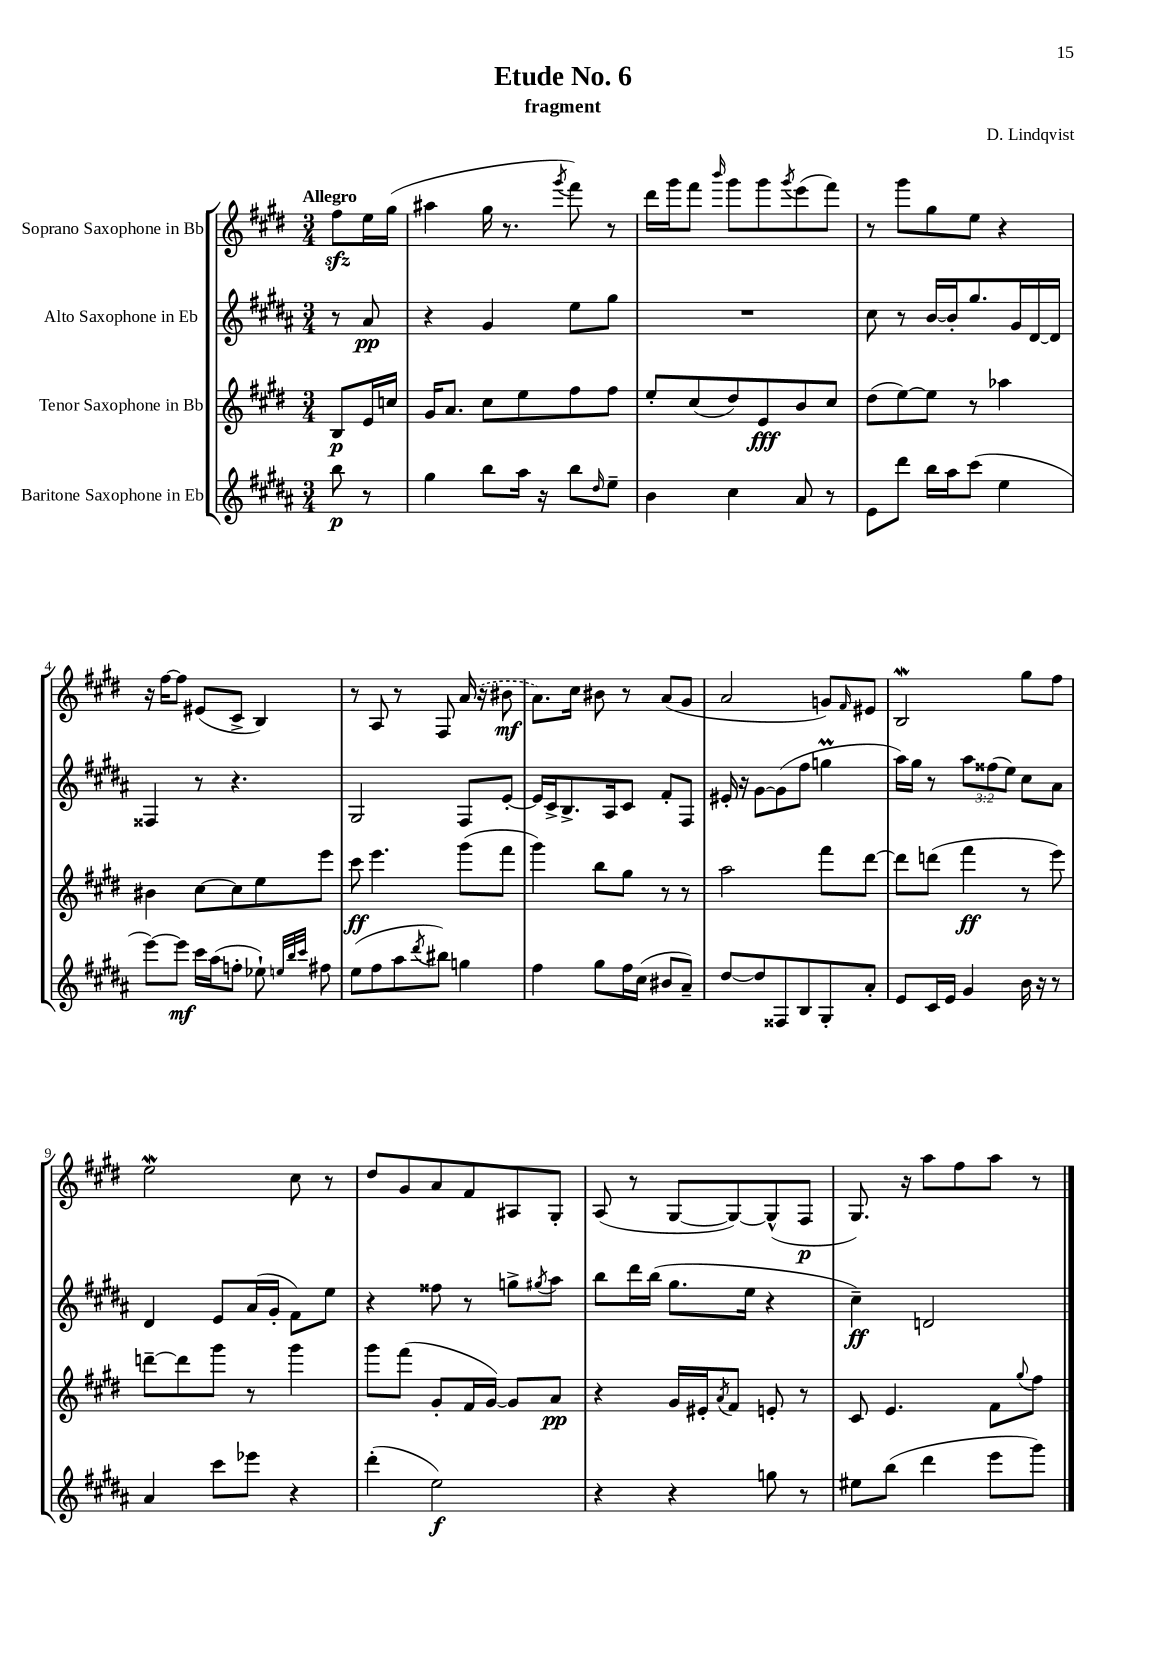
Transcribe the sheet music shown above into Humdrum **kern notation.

**kern	**dynam	**kern	**dynam	**kern	**dynam	**kern	**dynam
*part4	*part4	*part3	*part3	*part2	*part2	*part1	*part1
*staff4	*staff4	*staff3	*staff3	*staff2	*staff2	*staff1	*staff1
*I"Baritone Saxophone in Eb	*	*I"Tenor Saxophone in Bb	*	*I"Alto Saxophone in Eb	*	*I"Soprano Saxophone in Bb	*
*clefG2	*	*clefG2	*	*clefG2	*	*clefG2	*
*k[f#c#g#d#a#]	*	*k[f#c#g#d#]	*	*k[f#c#g#d#a#]	*	*k[f#c#g#d#]	*
*M3/4	*	*M3/4	*	*M3/4	*	*M3/4	*
=	=	=	=	=	=	=	=
!	!	!	!	!	!	!LO:TX:a:B:t=Allegro	!
8bb\	p	8B/L	p	8r	.	8ff#zz\L	.
8r	.	16e/L	.	8a#/	pp	16ee\L	.
.	.	16ccn/JJ	.	.	.	(16gg#\JJ	.
=1	=1	=1	=1	=1	=1	=1	=1
4gg#\	.	16g#/KL	.	4r	.	4aa#X\	.
.	.	8.a/J	.	.	.	.	.
8bb\L	.	8cc#\L	.	4g#/	.	16gg#\	.
.	.	.	.	.	.	8.r	.
16aa#\Jk	.	8ee\	.	.	.	.	.
16r	.	.	.	.	.	.	.
.	.	.	.	.	.	8qggg#/	.
8bb\L	.	8ff#\	.	8ee\L	.	8fff#\)	.
16qqdd#/	.	.	.	.	.	.	.
8ee~\J	.	8ff#\J	.	8gg#\J	.	8r	.
=2	=2	=2	=2	=2	=2	=2	=2
4b\	.	8ee'/L	.	2.r	.	16ddd#\LL	.
.	.	.	.	.	.	16ggg#\J	.
.	.	(8cc#/	.	.	.	8fff#\J	.
.	.	.	.	.	.	16qqbbb/	.
4cc#\	.	8dd#/)	.	.	.	8ggg#\L	.
.	.	8e/	fff	.	.	8ggg#\	.
.	.	.	.	.	.	8qggg#/	.
8a#/	.	8b/	.	.	.	(8eee\	.
8r	.	8cc#/J	.	.	.	8fff#\J)	.
=3	=3	=3	=3	=3	=3	=3	=3
8e\L	.	(8dd#\L	.	8cc#\	.	8r	.
8ddd#\J	.	[8ee\)	.	8r	.	8ggg#\L	.
16bb\LL	.	8ee\J]	.	[16b/LL	.	8gg#\	.
16aa#\J	.	.	.	16b'/J]	.	.	.
(8ccc#\J	.	8r	.	8.gg#/	.	8ee\J	.
4ee\	.	4aa-X\	.	.	.	4r	.
.	.	.	.	16g#/L	.	.	.
.	.	.	.	[16d#/	.	.	.
.	.	.	.	16d#/JJ]	.	.	.
!!LO:LB:g=z
=4	=4	=4	=4	=4	=4	=4	=4
[8eee\L)	.	4b#X\	.	4F##X/	.	16r	.
.	.	.	.	.	.	[16ff#\KL	.
8eee\J]	mf	.	.	.	.	8ff#\J]	.
16ccc#\LL	.	[8cc#\L	.	8r	.	(8e#X/L	.
(16aa#\J	.	.	.	.	.	.	.
8ffn'\J	.	8cc#\]	.	4.r	.	8c#^/J	.
8ee-X`\)	.	8ee\	.	.	.	4B/)	.
32qqeen/LLL	.	.	.	.	.	.	.
32qqbb/	.	.	.	.	.	.	.
32qqccc#/JJJ	.	.	.	.	.	.	.
8ff#X\	.	8eee\J	.	.	.	.	.
=5	=5	=5	=5	=5	=5	=5	=5
(8ee\L	.	8ccc#\	ff	2G#/	.	8r	.
8ff#\	.	4.eee\	.	.	.	8A/	.
8aa#\	.	.	.	.	.	8r	.
8qddd#/	.	.	.	.	.	.	.
8bb#X\J)	.	.	.	.	.	8F#/	.
4ggn\	.	(8ggg#\L	.	8F#/L	.	(16a/	.
.	.	.	.	.	.	16r	.
.	.	8fff#\J	.	[8e'/J	.	8b#X\	mf
=6	=6	=6	=6	=6	=6	=6	=6
4ff#\	.	4ggg#\)	.	16e/LL]	.	8.a\L)	.
.	.	.	.	16c#^/J	.	.	.
.	.	.	.	8.B^/	.	.	.
.	.	.	.	.	.	16cc#\Jk	.
8gg#\L	.	8bb\L	.	.	.	8b#X\	.
.	.	.	.	16A#/k	.	.	.
16ff#\L	.	8gg#\J	.	8c#/J	.	8r	.
(16cc#\JJ	.	.	.	.	.	.	.
8b#X/L	.	8r	.	8f#'/L	.	(8a/L	.
8a#~/J)	.	8r	.	8F#/J	.	8g#/J	.
=7	=7	=7	=7	=7	=7	=7	=7
[8dd#/L	.	2aa\	.	16e#X'/	.	2a/	.
.	.	.	.	16r	.	.	.
8dd#/]	.	.	.	[8g#\L	.	.	.
8F##X/	.	.	.	(8g#\]	.	.	.
8B/	.	.	.	8ff#\J	.	.	.
8G#'/	.	8fff#\L	.	4ggnM\	.	8gn/L)	.
.	.	.	.	.	.	16qqf#/	.
8a#'/J	.	[8ddd#\J	.	.	.	8e#X/J	.
=8	=8	=8	=8	=8	=8	=8	=8
8e/L	.	8ddd#\L]	.	16aa#\LL)	.	2BW/	.
.	.	.	.	16gg#\JJ	.	.	.
16c#/L	.	(8dddn\J	.	8r	.	.	.
16e/JJ	.	.	.	.	.	.	.
4g#/	.	4fff#\	ff	12aa#\L	.	.	.
.	.	.	.	(12ff##X\	.	.	.
.	.	.	.	12ee\J)	.	.	.
16b\	.	8r	.	8cc#\L	.	8gg#\L	.
16r	.	.	.	.	.	.	.
8r	.	8eee\)	.	8a#\J	.	8ff#\J	.
!!LO:LB:g=z
=9	=9	=9	=9	=9	=9	=9	=9
4a#/	.	[8dddn~\L	.	4d#/	.	2eew\	.
.	.	8ddd\]	.	.	.	.	.
8ccc#\L	.	8ggg#\J	.	8e/L	.	.	.
8eee-X\J	.	8r	.	(16a#/L	.	.	.
.	.	.	.	16g#'/JJ	.	.	.
4r	.	4ggg#\	.	8f#\L)	.	8cc#\	.
.	.	.	.	8ee\J	.	8r	.
=10	=10	=10	=10	=10	=10	=10	=10
(4ddd#'\	.	8ggg#\L	.	4r	.	8dd#/L	.
.	.	(8fff#\J	.	.	.	8g#/	.
2ee\)	f	8g#'/L	.	8ff##X\	.	8a/	.
.	.	16f#/L	.	8r	.	8f#/	.
.	.	[16g#/JJ)	.	.	.	.	.
.	.	8g#/L]	.	8ggn^\L	.	8A#X/	.
.	.	.	.	8qgg#X/	.	.	.
.	.	8a/J	pp	8aa#\J	.	8G#'/J	.
=11	=11	=11	=11	=11	=11	=11	=11
4r	.	4r	.	8bb\L	.	(8A/	.
.	.	.	.	16ddd#\L	.	8r	.
.	.	.	.	(16bb\JJ	.	.	.
4r	.	16g#/LL	.	8.gg#\L	.	[8G#/L	.
.	.	16e#X'/J	.	.	.	.	.
.	.	8qa/	.	.	.	.	.
.	.	8f#/J	.	.	.	8G#/_)	.
.	.	.	.	16ee\Jk	.	.	.
8ggn\	.	8en'/	.	4r	.	(8G#^^/]	.
8r	.	8r	.	.	.	8F#/J	p
=12	=12	=12	=12	=12	=12	=12	=12
8ee#X\L	.	8c#/	.	4cc#~\)	ff	8.G#/)	.
(8bb\J	.	4.e/	.	.	.	.	.
.	.	.	.	.	.	16r	.
4ddd#\	.	.	.	2dn/	.	8aa\L	.
.	.	.	.	.	.	8ff#\	.
8eee\L	.	8f#\L	.	.	.	8aa\J	.
.	.	8qqgg#/	.	.	.	.	.
8ggg#\J)	.	8ff#\J	.	.	.	8r	.
==	==	==	==	==	==	==	==
*-	*-	*-	*-	*-	*-	*-	*-
